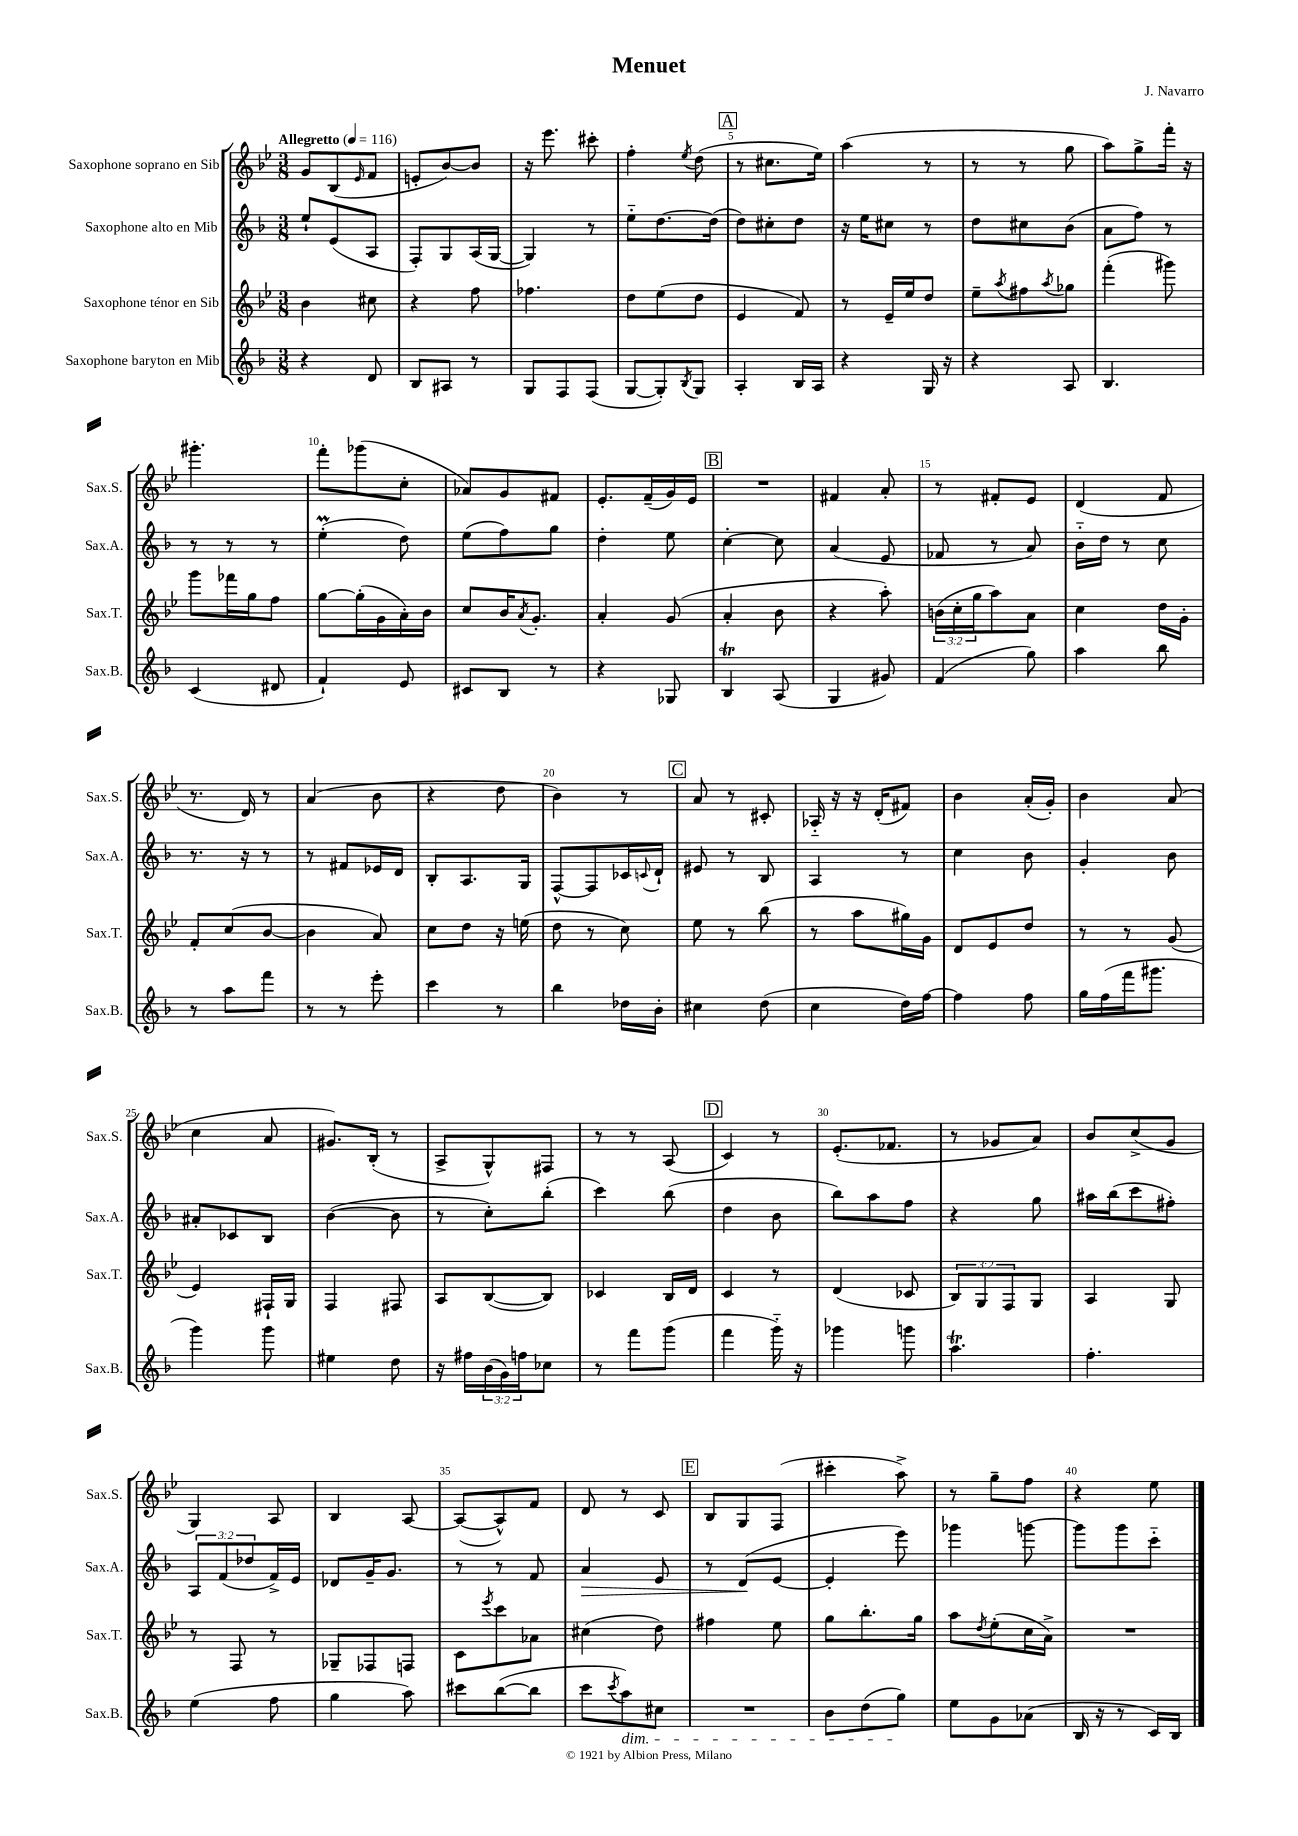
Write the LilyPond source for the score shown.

\header { title = "Menuet" composer = "J. Navarro" }
<<
\new StaffGroup <<
\new Staff = "s0" \with { instrumentName = "Saxophone soprano en Sib" shortInstrumentName = "Sax.S." } {
    \clef treble \key bes \major \numericTimeSignature \time 3/8 \tempo "Allegretto" 4 = 116
    g'8 bes8( \grace { ees'16 } f'8 |
    e'8-. bes'8~) bes'8 |
    r16 ees'''8. cis'''8-. |
    f''4-. \acciaccatura { ees''8 } d''8( |
    \mark \markup { \box "A" } r8 cis''8. ees''16) |
    a''4( r8 |
    r8 r8 g''8 |
    a''8) g''8-> f'''16-. r16 |
    gis'''4.-. |
    f'''8-. ges'''8( c''8-. |
    aes'8) g'8 fis'8 |
    ees'8.-. f'16--( g'16) ees'16 |
    \mark \markup { \box "B" } R4. |
    fis'4 a'8-. |
    r8 fis'8-. ees'8 |
    d'4( f'8 |
    r8. d'16) r8 |
    a'4( bes'8 |
    r4 d''8 |
    bes'4) r8 |
    \mark \markup { \box "C" } a'8 r8 cis'8-. |
    aes16-_ r16 r16 d'16-.( fis'8) |
    bes'4 a'16-.( g'16-.) |
    bes'4 a'8( |
    c''4 a'8 |
    gis'8.) bes16-.( r8 |
    a8-> g8-^) fis8 |
    r8 r8 a8( |
    \mark \markup { \box "D" } c'4) r8 |
    ees'8.-.( fes'8. |
    r8 ges'8 a'8) |
    bes'8 c''8->( g'8 |
    g4) a8 |
    bes4 a8~ |
    a8~( a8-^) f'8 |
    d'8 r8 c'8 |
    \mark \markup { \box "E" } bes8 g8 f8( |
    cis'''4-. a''8->) |
    r8 g''8-- f''8 |
    r4 ees''8 \bar "|." |
}
\new Staff = "s1" \with { instrumentName = "Saxophone alto en Mib" shortInstrumentName = "Sax.A." } {
    \clef treble \key f \major \numericTimeSignature \time 3/8 \override Staff.TupletNumber.text = #tuplet-number::calc-fraction-text
    e''8-! e'8( a8 |
    f8-.) g8 a16( g16~ |
    g4) r8 |
    e''8-_ d''8.~ d''16( |
    \mark \markup { \box "A" } d''8) cis''8-. d''8 |
    r16 e''16 cis''8 r8 |
    d''8 cis''8 bes'8( |
    a'8 f''8) r8 |
    r8 r8 r8 |
    e''4-.\prall( d''8) |
    e''8( f''8) g''8 |
    d''4-. e''8 |
    \mark \markup { \box "B" } c''4~-. c''8 |
    a'4( e'8 |
    fes'8 r8 a'8) |
    bes'16-_ d''16 r8 c''8 |
    r8. r16 r8 |
    r8 fis'8 ees'16 d'16 |
    bes8-. a8. g16 |
    f8~-^ f8 ces'16 \appoggiatura { c'8 } d'16-! |
    \mark \markup { \box "C" } eis'8 r8 bes8 |
    a4 r8 |
    c''4 bes'8 |
    g'4-. bes'8 |
    ais'8-. ces'8 bes8 |
    bes'4~( bes'8 |
    r8 c''8-.) bes''8-.( |
    c'''4) bes''8( |
    \mark \markup { \box "D" } d''4 bes'8 |
    bes''8) a''8 f''8 |
    r4 g''8 |
    ais''16 bes''16( c'''8 fis''8-.) |
    \tuplet 3/2 { a8 f'8( des''8 } f'16->) e'16 |
    des'8 g'16-- g'8. |
    r8 r8 f'8 |
    a'4\> e'8 |
    \mark \markup { \box "E" } r8 d'8\!( e'8~ |
    e'4-. e'''8) |
    ges'''4 g'''8~ |
    g'''8 g'''8 c'''8-_ \bar "|." |
}
\new Staff = "s2" \with { instrumentName = "Saxophone ténor en Sib" shortInstrumentName = "Sax.T." } {
    \clef treble \key bes \major \numericTimeSignature \time 3/8 \override Staff.TupletNumber.text = #tuplet-number::calc-fraction-text
    bes'4 cis''8 |
    r4 f''8 |
    fes''4. |
    d''8 ees''8( d''8 |
    \mark \markup { \box "A" } ees'4 f'8) |
    r8 ees'16-- ees''16 d''8 |
    ees''8-- \acciaccatura { a''8 } fis''8 \acciaccatura { a''8 } ges''8 |
    f'''4-.( gis'''8) |
    g'''8 fes'''16 g''16 f''8 |
    g''8~ g''16-.( g'16 a'16-.) bes'16 |
    c''8 bes'16 \acciaccatura { a'8 } g'8.-. |
    a'4-. g'8( |
    \mark \markup { \box "B" } a'4-. bes'8 |
    r4 a''8-.) |
    \tuplet 3/2 { b'16( c''16-. g''16 } a''8) a'8 |
    c''4 d''16 g'16-. |
    f'8-. c''8( bes'8~ |
    bes'4 a'8) |
    c''8 d''8 r16 e''16( |
    d''8 r8 c''8) |
    \mark \markup { \box "C" } ees''8 r8 bes''8( |
    r8 a''8 gis''16) g'16 |
    d'8 ees'8 d''8 |
    r8 r8 g'8( |
    ees'4) fis16-! g16 |
    f4 fis8 |
    a8 bes8~( bes8) |
    ces'4 bes16 d'16 |
    \mark \markup { \box "D" } c'4 r8 |
    d'4( ces'8 |
    \tuplet 3/2 { bes8) g8 f8 } g8 |
    a4 g8 |
    r8 f8 r8 |
    ges8-- fes8 f8 |
    c'8 \acciaccatura { ees'''8 } c'''8 aes'8 |
    cis''4( d''8) |
    \mark \markup { \box "E" } fis''4 ees''8 |
    g''8 bes''8.-. g''16 |
    a''8 \acciaccatura { d''8 } ees''8-.( c''16 a'16->) |
    R4. \bar "|." |
}
\new Staff = "s3" \with { instrumentName = "Saxophone baryton en Mib" shortInstrumentName = "Sax.B." } {
    \clef treble \key f \major \numericTimeSignature \time 3/8 \override Staff.TupletNumber.text = #tuplet-number::calc-fraction-text
    r4 d'8 |
    bes8 ais8 r8 |
    g8 f8 f8( |
    g8~ g8-.) \acciaccatura { bes8 } g8 |
    \mark \markup { \box "A" } a4-. bes16 a16 |
    r4 g16 r16 |
    r4 a8 |
    bes4. |
    c'4( dis'8 |
    f'4-!) e'8 |
    cis'8 bes8 r8 |
    r4 ges8 |
    \mark \markup { \box "B" } bes4\trill a8( |
    g4 gis'8) |
    f'4( g''8) |
    a''4 bes''8 |
    r8 a''8 f'''8 |
    r8 r8 e'''8-. |
    c'''4 r8 |
    bes''4 des''16 bes'16-. |
    \mark \markup { \box "C" } cis''4 d''8( |
    c''4 d''16) f''16~ |
    f''4 f''8 |
    g''16 f''16( f'''16 gis'''8. |
    g'''4) g'''8 |
    eis''4 d''8 |
    r16 fis''16 \tuplet 3/2 { bes'16( g'16) f''16 } ces''8 |
    r8 f'''8 g'''8( |
    \mark \markup { \box "D" } f'''4 g'''16-_) r16 |
    ges'''4 g'''8 |
    a''4.\trill |
    f''4.-. |
    e''4( f''8 |
    g''4 a''8) |
    cis'''8 bes''8~( bes''8 |
    c'''8 \acciaccatura { c'''8 } a''8\dim) cis''8 |
    \mark \markup { \box "E" } R4. |
    bes'8 d''8( g''8\!) |
    e''8 g'8 aes'8( |
    bes16 r16 r8 c'16) bes16 \bar "|." |
}
>>
>>
\layout { \context { \Score \override BarNumber.break-visibility = ##(#f #t #t) barNumberVisibility = #(every-nth-bar-number-visible 5) } }
